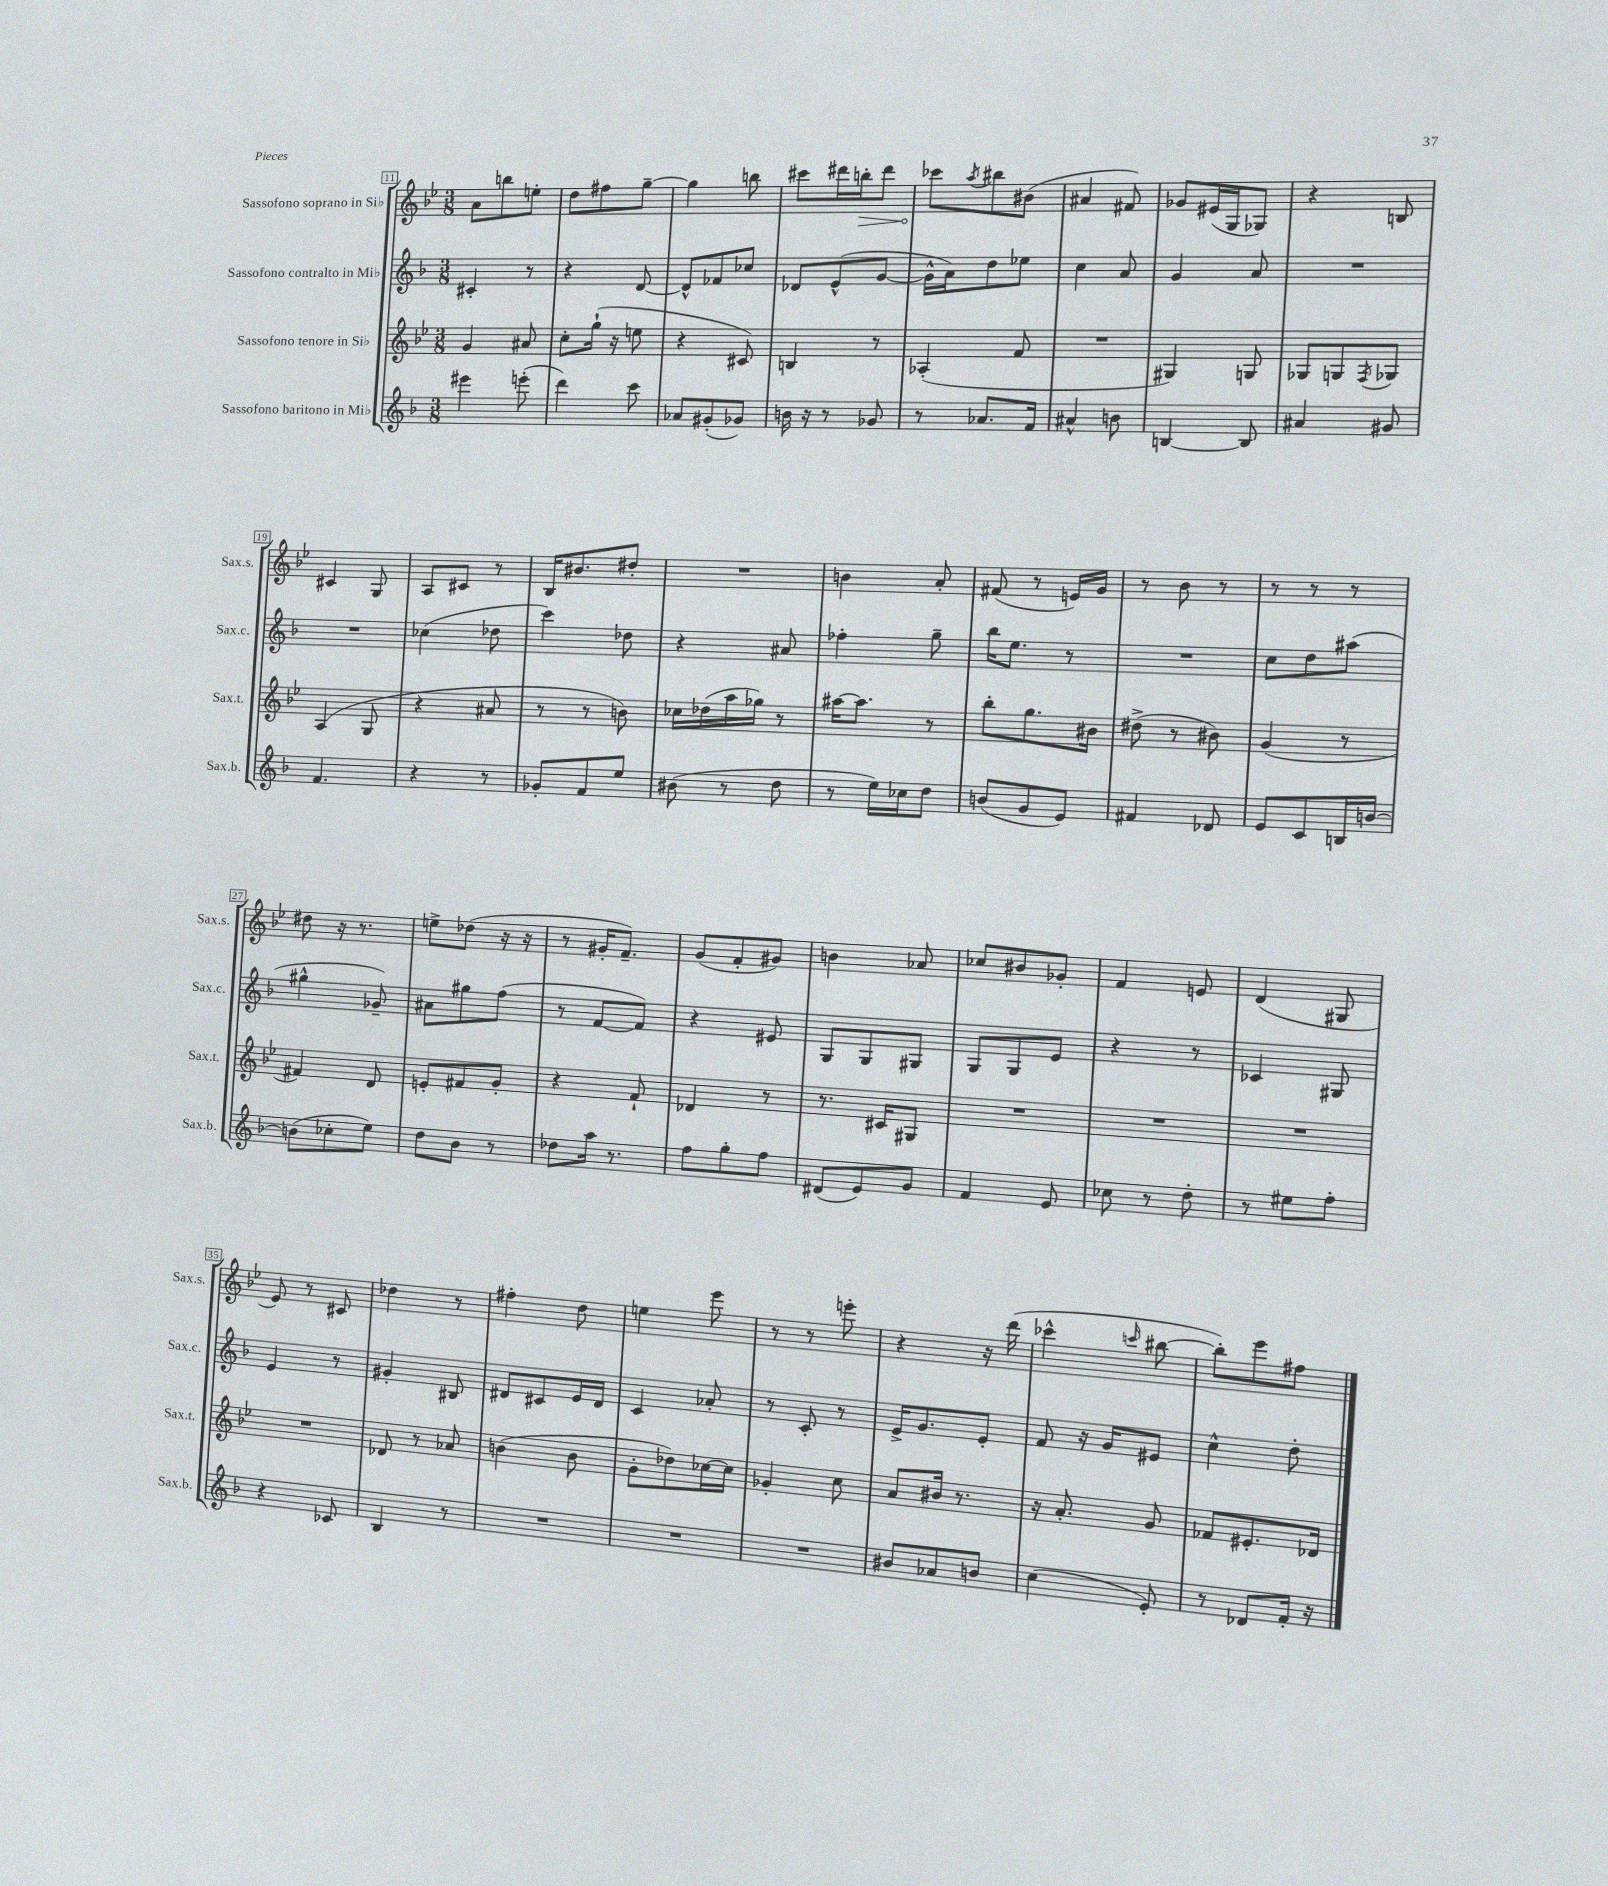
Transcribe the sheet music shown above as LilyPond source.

<<
\new StaffGroup <<
\new Staff = "s0" \with { instrumentName = "Sassofono soprano in Sib" shortInstrumentName = "Sax.s." } {
    \clef treble \key bes \major \numericTimeSignature \time 3/8
    a'8 b''8 e''8-. |
    d''8 fis''8 g''8~-- |
    g''4 b''8 |
    cis'''8 dis'''16 \once \override Hairpin.circled-tip = ##t b''16-.\> dis'''8 |
    ces'''8\! \acciaccatura { a''8 } bis''8 bis'8( |
    ais'4 fis'8) |
    ges'8 eis'16( g16 ges8) |
    r4 b8 |
    cis'4 g8 |
    a8 cis'8 r8 |
    bes16 bis'8. dis''8-. |
    R4. |
    b'4 a'8-. |
    fis'8( r8 e'16) g'16 |
    r8 bes'8 r8 |
    r8 r8 r8 |
    dis''8 r16 r8. |
    e''8-> des''8( r16 r16 |
    r8 gis'16-. f'8.--) |
    g'8( f'8-. gis'8) |
    b'4 aes'8 |
    ces''8 bis'8 ges'8-. |
    f'4 e'8 |
    d'4( gis8 |
    ees'8) r8 cis'8 |
    des''4 r8 |
    fis''4-. d''8 |
    e''4 ees'''8 |
    r8 r8 e'''8-. |
    r4 r16 d'''16( |
    ces'''4-^ \grace { c'''16 } bis''8~ |
    bis''8-.) ees'''8 fis''8 \bar "|." |
}
\new Staff = "s1" \with { instrumentName = "Sassofono contralto in Mib" shortInstrumentName = "Sax.c." } {
    \clef treble \key f \major \numericTimeSignature \time 3/8
    cis'4-. r8 |
    r4 d'8~ |
    d'8-^ fes'8 ces''8 |
    des'8 e'8-^( g'8~ |
    g'16-^ a'16) d''8 ees''8 |
    c''4 a'8 |
    g'4 a'8 |
    R4. |
    R4. |
    ces''4( des''8 |
    c'''4) des''8 |
    r4 ais'8 |
    fes''4-. g''8-- |
    bes''16 e''8. r8 |
    R4. |
    c''8 d''8 ais''8( |
    gis''4-^ ges'8--) |
    ais'8 gis''8 f''8( |
    r8 f'8~ f'8) |
    r4 eis'8 |
    g8 g8 gis8 |
    g8 g8 e'8 |
    r4 r8 |
    ces'4 gis8 |
    e'4 r8 |
    gis'4-. bis8 |
    dis'8 cis'8 e'16 dis'16 |
    c'4 aes'8-. |
    r8 c'8-. r8 |
    e'16-> g'8. e'8-. |
    f'8 r16 g'16 eis'8 |
    c''4-^ d''8-. \bar "|." |
}
\new Staff = "s2" \with { instrumentName = "Sassofono tenore in Sib" shortInstrumentName = "Sax.t." } {
    \clef treble \key bes \major \numericTimeSignature \time 3/8
    g'4 ais'8 |
    c''8-. g''16-!( r16 e''8 |
    r4 cis'8) |
    b4 r8 |
    aes4-.( f'8 |
    R4. |
    gis4) g8 |
    ges8 g8 \acciaccatura { f8 } ges8 |
    a4( g8 |
    r4 ais'8 |
    r8 r8 b'8) |
    ces''16 des''16( a''16 ges''16) r8 |
    ais''16~ ais''8. r8 |
    bes''8-. g''8. bis'16 |
    dis''8->( r8 bis'8) |
    g'4( r8 |
    fis'4) d'8 |
    e'8-. fis'8 g'8-. |
    r4 f'8-! |
    des'4 r8 |
    r8. cis'16 gis8 |
    R4. |
    R4. |
    R4. |
    R4. |
    des'8 r8 aes'8 |
    b'4( b'8 |
    g'8-. des''8) ces''16~ ces''16 |
    ges'4-. c''8 |
    a'8 bis'16 r8. |
    r16 a'8.-. g'8 |
    fes'8 eis'8.-. des'16 \bar "|." |
}
\new Staff = "s3" \with { instrumentName = "Sassofono baritono in Mib" shortInstrumentName = "Sax.b." } {
    \clef treble \key f \major \numericTimeSignature \time 3/8
    eis'''4 e'''8-.( |
    d'''4) c'''8 |
    aes'8 gis'8-.( ges'8) |
    b'16 r16 r8 ges'8 |
    r8 aes'8. f'16 |
    ais'4-^ b'8 |
    b4~ b8 |
    ais'4 gis'8 |
    f'4. |
    r4 r8 |
    ges'8-. f'8 e''8 |
    bis'8( r8 d''8 |
    r8 e''16) ces''16 d''8 |
    b'8( g'8 e'8) |
    fis'4 des'8 |
    e'8 c'8 b16 b'16~ |
    b'8( ces''8-. e''8) |
    d''8 bes'8 r8 |
    des''8 a''16 r8. |
    f''8 g''8-. f''8 |
    dis'8( e'8) g'8 |
    f'4 e'8 |
    ces''8 r8 d''8-. |
    r8 eis''8 f''8-. |
    r4 ces'8 |
    bes4 r8 |
    R4. |
    R4. |
    R4. |
    bis'8 aes'8 b'8 |
    c''4( e'8-.) |
    r8 des'8 f'16-. r16 \bar "|." |
}
>>
>>
\layout { \context { \Score currentBarNumber = #11 \override BarNumber.stencil = #(make-stencil-boxer 0.1 0.3 ly:text-interface::print) } }
